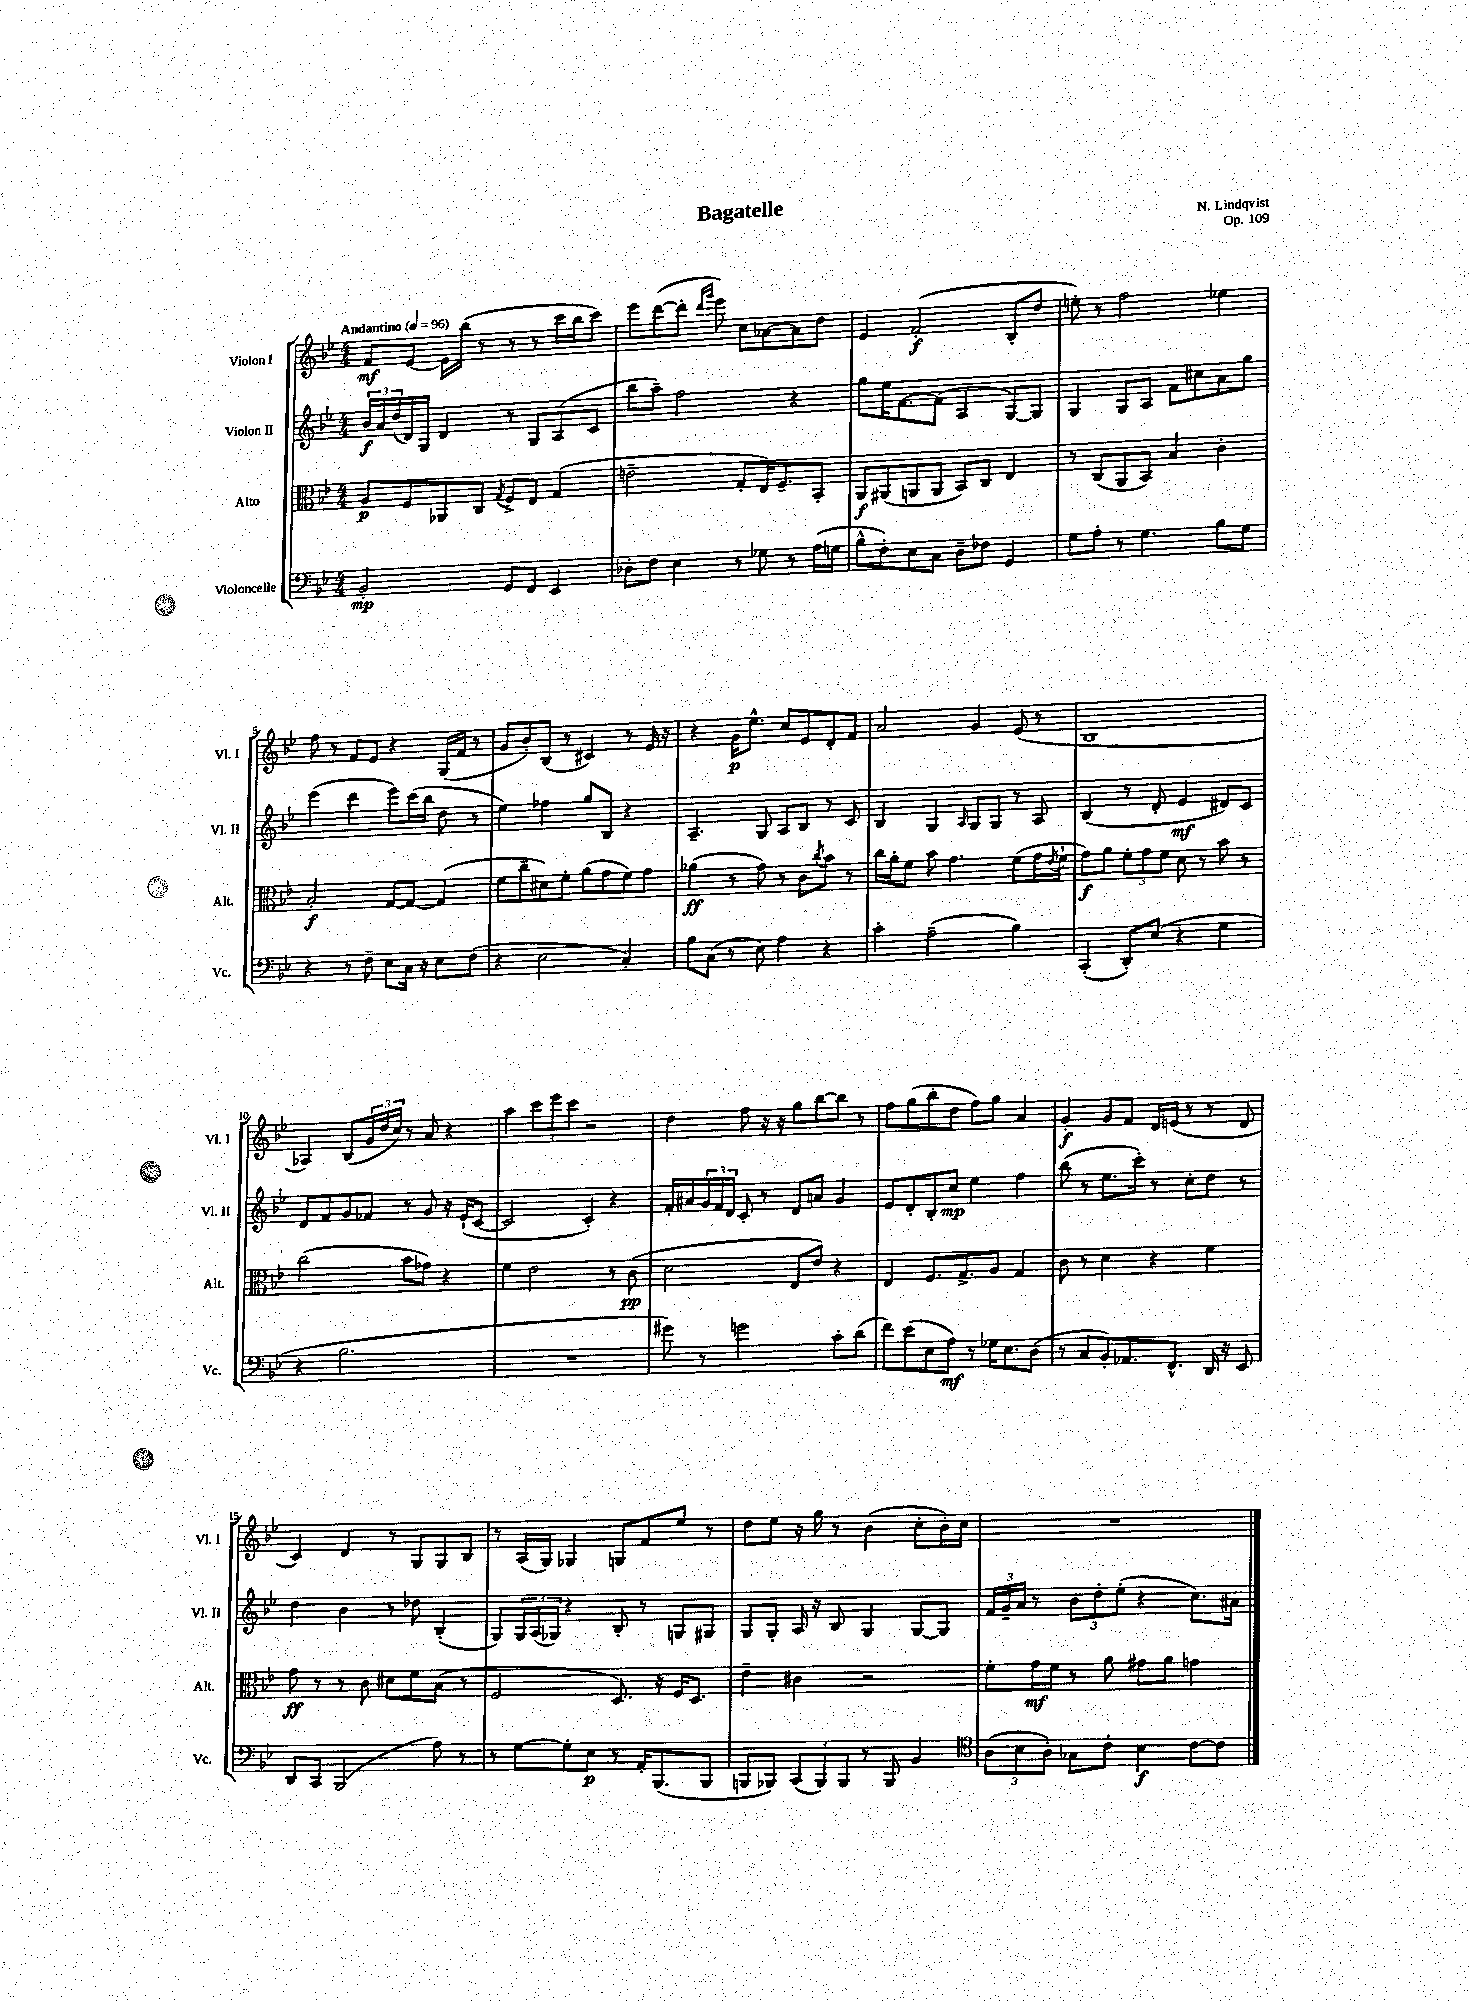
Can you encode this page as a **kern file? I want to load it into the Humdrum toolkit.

**kern	**kern	**kern	**kern
*staff4	*staff3	*staff2	*staff1
*clefF4	*clefC3	*clefG2	*clefG2
*k[b-e-]	*k[b-e-]	*k[b-e-]	*k[b-e-]
*M4/4	*M4/4	*M4/4	*M4/4
*MM96	*MM96	*MM96	*MM96
2BB-'	8A	24b-	8f
.	.	24a	.
.	.	(24dd	.
.	8F	16d)	[8e-
.	.	16G	.
.	8AA-	4d	16e-]
.	.	.	(16bb-
.	8C	.	8r
.	8qG	.	.
8GG	8F^	8r	8r
8FF	8E-	8G	8r
4EE-	(4G	(8A	16ccc
.	.	.	16bb-
.	.	8c	8ccc)
=	=	=	=
8D-'	2e~	8bb-	8eee-
8F	.	8aa~)	([8ddd
4E-	.	2ff	8ddd']
.	.	.	16qqddd
.	.	.	16qqggg
.	.	.	8eee-)
8r	8G'	.	8cc
8G-	16E-)	.	[8a-
.	8.F~	.	.
8r	.	4r	8a-]
(16A	8BB-'	.	8dd
16G	.	.	.
=	=	=	=
8B-^^	8AA	8gg	4e-
8F')	(8AA#	16ee-	.
.	.	[8.f	.
8E-	8AA	.	(2f'
8C	8AA	(8f]	.
8D~	8BB-)	4A	.
8F-	8C	.	.
4GG	4E-	[8G)	8B-'
.	.	8G]	8dd
=	=	=	=
8G	8r	4G	8ee')
8A'	(8C	.	8r
8r	8AA	8G	2ff
4.G	8BB-)	8A	.
.	4B-	8f	.
.	.	8cc#	.
8B-	4c'	8a	4ee-
8G	.	8gg	.
=	=	=	=
4r	2B-'	(4eee-	8ff
.	.	.	8r
8r	.	4ddd	8f
8F~	.	.	8e-
8E-	[8G	8eee-)	4r
16C	8G_	(16ccc	.
16r	.	16bb-	.
8E-	(4G]	8dd	(16G
.	.	.	16f
(8F	.	8r	8r
=	=	=	=
4r	8f	4ee-)	8g
.	8cc~	.	8b-')
2E-	8d#)	4ff-	(8B-
.	8f'	.	8r
.	(8a	8gg	4c#)
.	8g	8B-	.
4C')	8f)	4r	8r
.	8g	.	16e-
.	.	.	16r
=	=	=	=
8B-	(4a-	4.A~	4r
(8C	.	.	.
8r	8r	.	16g
.	.	.	8.ee-^^
8E-)	8g)	8G	.
4A	8r	8A	8cc
.	8c	8B-	8e-
.	8qcc	.	.
4r	8b-	8r	8d'
.	8r	8c	8f
=	=	=	=
4c'	16cc	4B-	2a
.	16a'	.	.
.	8f	.	.
(2A~	8b-	4G	.
.	4.g	.	.
.	.	16qqA	.
.	.	8G	4g
.	.	8G	.
4B-)	(8f	8r	(8e-
.	16g	8A	8r
.	8qe-	.	.
.	16f`	.	.
=	=	=	=
(4CC'	8g)	(4B-	1B-
.	8a	.	.
8DD')	12f'	8r	.
.	12g	.	.
(8E-	.	8d'	.
.	12f	.	.
4r	8d	4e-	.
.	8r	.	.
4G	8b-	8d#)	.
.	8r	8c	.
=	=	=	=
4r	(2cc	8d	4A-)
.	.	8f	.
2.B-	.	8g	(8B-
.	.	8f-	24g
.	.	.	24dd
.	.	.	24cc)
.	8b-	8r	8r
.	8g-)	8g	8a
.	4r	16r	4r
.	.	(16e-`	.
.	.	[8c	.
=	=	=	=
1r	4f	2c]	4aa
.	2e-	.	12ccc
.	.	.	12eee-
.	.	.	12ccc
.	.	4c')	2r
.	8r	4r	.
.	(8c	.	.
=	=	=	=
8g#)	2d	16f'	4dd
.	.	16a#	.
8r	.	24g	.
.	.	24f	.
.	.	24d	.
2g	.	8c'	8ff
.	.	8r	16r
.	.	.	16r
.	8E-	8d	8gg
.	8e-)	8a	[8bb-
8c'	4r	4g	8bb-]
(8d	.	.	8r
=	=	=	=
8f)	4E-	8e-	8ff
(8e-	.	8d'	(8gg
8E-	8.F	8B-'	8bb-'
8A)	.	8cc	8dd
.	8.G^	.	.
8r	.	4ee-	8ff)
16G-	8A	.	8gg
8.E-	.	.	.
.	4G	4ff	4a
(8D	.	.	.
=	=	=	=
8r	8c	(8bb-	4g'
8C	8r	8r	.
8BB-')	4d	8.ee-	8g
8.AA-	.	.	8f
.	.	16ccc')	.
.	4r	8r	16d
8.FF^^	.	.	(16e
.	.	8cc'	8r
16DD	4f	8dd	8r
16r	.	.	.
8EE-	.	8r	8d
=	=	=	=
8DD	8g	4dd	4c)
8CC	8r	.	.
(2BBB-	8r	4b-	4d
.	8c	.	.
.	8d#	8r	8r
.	8f	8dd-	8G
8A)	(8B-	(4B-'	8G
8r	8r	.	8B-
=	=	=	=
8r	2F	8G)	8r
[8G	.	24G	(16A
.	.	(24A	.
.	.	.	16G)
.	.	24G-)	.
8G']	.	4r	4G-
8E-	.	.	.
8r	8.D)	8B-'	8G
16AA'	.	8r	8f
(8.BBB-	16r	.	.
.	16F	8G	8ee-
.	8.D	.	.
8BBB-	.	8G#	8r
=	=	=	=
8BBB	4e-~	8G	8dd
8BBB-)	.	8G'	8ee-
(12CC	4c#	16A	16r
.	.	16r	16gg
12BBB-)	.	.	.
.	.	8B-	8r
12BBB-	.	.	.
8r	2r	4G	(4b-
8BBB-	.	.	.
4BB-	.	[8G	8cc'
.	.	8G]	16b-')
.	.	.	16cc
=	=	=	=
*clefC4	*	*	*
(12A	8f'	24f	1r
.	.	24g~	.
12B-	.	24a	.
.	16g	8r	.
12A')	.	.	.
.	16f	.	.
8G-	8r	12b-	.
.	.	12dd'	.
8c'	8a	.	.
.	.	(12ee-'	.
4B-	8g#	4r	.
.	8a	.	.
[8c	4g	8.cc)	.
8c]	.	.	.
.	.	16a#	.
==	==	==	==
*-	*-	*-	*-
